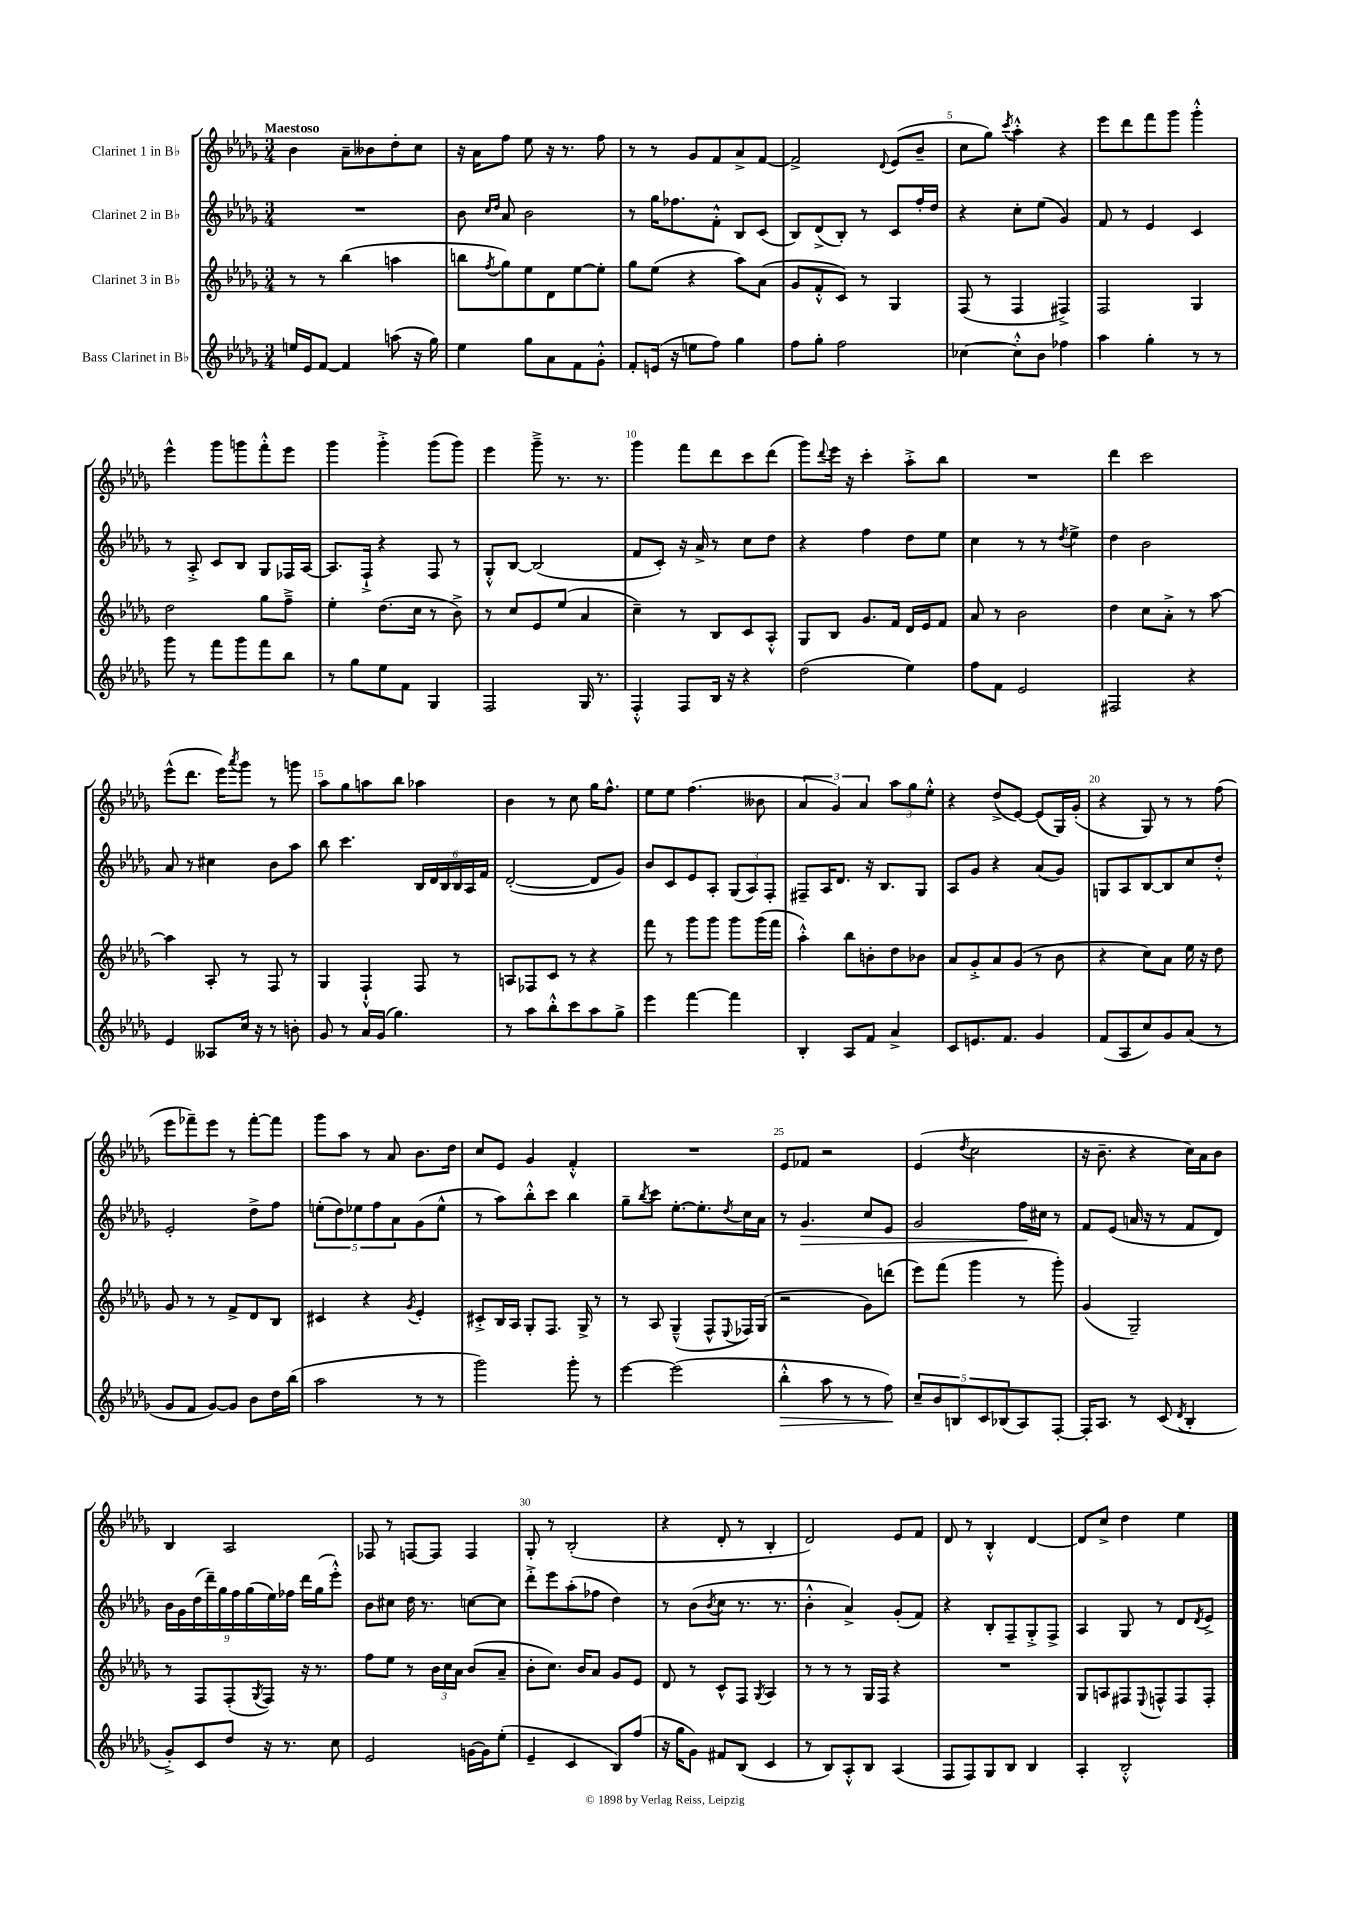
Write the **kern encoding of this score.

**kern	**dynam	**kern	**kern	**dynam	**kern
*part4	*part4	*part3	*part2	*part2	*part1
*staff4	*staff4	*staff3	*staff2	*staff2	*staff1
*I"Bass Clarinet in B♭	*	*I"Clarinet 3 in B♭	*I"Clarinet 2 in B♭	*	*I"Clarinet 1 in B♭
*clefG2	*	*clefG2	*clefG2	*	*clefG2
*k[b-e-a-d-g-]	*	*k[b-e-a-d-g-]	*k[b-e-a-d-g-]	*	*k[b-e-a-d-g-]
*M3/4	*	*M3/4	*M3/4	*	*M3/4
=1	=1	=1	=1	=1	=1
!	!	!	!	!	!LO:TX:a:B:t=Maestoso
16een/LL	.	8r	2.r	.	4b-\
16e-/J	.	.	.	.	.
[8f/J	.	8r	.	.	.
4f/]	.	(4bb-\	.	.	8a-~\L
.	.	.	.	.	8b--X\
(8aan\	.	4aan\	.	.	8dd-'\
16r	.	.	.	.	8cc\J
16gg-\)	.	.	.	.	.
=2	=2	=2	=2	=2	=2
4ee-\	.	8bbn\L	8b-\	.	16r
.	.	.	.	.	16a-\KL
.	.	.	16qqcc/LL	.	.
.	.	8qff/	16qqdd-/JJ	.	.
.	.	8gg-\)	8a-/	.	8ff\J
8gg-\L	.	8ee-\	2b-\	.	8ee-\
8a-\	.	8d-\	.	.	16r
.	.	.	.	.	8.r
8f\	.	[8ee-\	.	.	.
8g-'^^\J	.	8ee-'\J]	.	.	8ff\
=3	=3	=3	=3	=3	=3
8f'/L	.	8gg-\L	8r	.	8r
(16en/Jk	.	(8ee-\J	16gg-\KL	.	8r
16r	.	.	8.ff-X\	.	.
8een\L	.	4r	.	.	8g-/L
8ff\J)	.	.	8f'^^\J	.	8f/
4gg-\	.	8aa-\L)	8B-/L	.	8a-^/
.	.	(8a-\J	(8c/J	.	[8f/J
=4	=4	=4	=4	=4	=4
8ff\L	.	8g-/L	8B-/L)	.	2f^/]
8gg-'\J	.	8f'^^/	(8d-^/	.	.
2ff\	.	8c/J)	8B-'/J)	.	.
.	.	8r	8r	.	.
.	.	.	.	.	8qqd-/
.	.	4G-/	8c/L	.	(8e-/L
.	.	.	16ff'/L	.	8b-~/J
.	.	.	16dd-/JJ	.	.
=5	=5	=5	=5	=5	=5
[4cc-X\	.	(8F/	4r	.	8cc\L
.	.	8r	.	.	8gg-\J)
.	.	.	.	.	8qccc/
8cc-'^^\L]	.	4F/	8cc'\L	.	4aa-'^^\
8b-\J	.	.	(8ee-\J	.	.
4ff-X\	.	4F#X^/)	4g-/)	.	4r
=6	=6	=6	=6	=6	=6
4aa-\	.	2F/	8f/	.	8eee-\L
.	.	.	8r	.	8ddd-\
4gg-'\	.	.	4e-/	.	8fff\
.	.	.	.	.	8ggg-\J
8r	.	4G-/	4c/	.	4ggg-'^^\
8r	.	.	.	.	.
!!LO:LB:g=z
=7	=7	=7	=7	=7	=7
8ggg-\	.	2dd-\	8r	.	4eee-^^\
8r	.	.	8A-'^/	.	.
8fff\L	.	.	8c/L	.	8ggg-\L
8ggg-\	.	.	8B-/J	.	8gggn\
8fff\	.	8gg-\L	8G-/L	.	8fff'^^\
8bb-\J	.	8ff~^\J	16F-X/L	.	8eee-\J
.	.	.	[16A-/JJ	.	.
=8	=8	=8	=8	=8	=8
8r	.	4ee-'\	8.A-/L]	.	4ggg-\
8gg-\L	.	.	.	.	.
.	.	.	16F`^/Jk	.	.
8ee-\	.	(8.dd-\L	4r	.	4ggg-'^\
8f\J	.	.	.	.	.
.	.	16cc\Jk	.	.	.
4G-/	.	8r	8F/	.	(8ggg-\L
.	.	8b-^\)	8r	.	8ggg-\J)
=9	=9	=9	=9	=9	=9
2F/	.	8r	8G-'^^/L	.	4eee-\
.	.	8cc/L	[8B-/J	.	.
.	.	8e-/	(2B-/]	.	8ggg-~^\
.	.	(8ee-/J	.	.	8.r
16G-/	.	4a-/	.	.	.
8.r	.	.	.	.	8.r
=10	=10	=10	=10	=10	=10
4F'^^/	.	4cc~\)	8f/L	.	4ggg-\
.	.	.	8c'/J)	.	.
8F/L	.	8r	16r	.	8fff\L
.	.	.	16a-^/	.	.
16B-/Jk	.	8B-/L	8r	.	8ddd-\
16r	.	.	.	.	.
4r	.	8c/	8cc\L	.	8ccc\
.	.	8A-'^^/J	8dd-\J	.	(8ddd-\J
=11	=11	=11	=11	=11	=11
(2dd-\	.	8G-/L	4r	.	8ggg-\L)
.	.	.	.	.	8qqddd-/
.	.	8B-/J	.	.	16eee-\Jk
.	.	.	.	.	16r
.	.	8.g-/L	4ff\	.	4ccc'\
.	.	16f/Jk	.	.	.
4ee-\)	.	16d-/LL	8dd-\L	.	8aa-'^\L
.	.	16e-/J	.	.	.
.	.	8f/J	8ee-\J	.	8bb-\J
=12	=12	=12	=12	=12	=12
8ff\L	.	8a-/	4cc\	.	2.r
8f\J	.	8r	.	.	.
2e-/	.	2b-\	8r	.	.
.	.	.	8r	.	.
.	.	.	8qdd-/	.	.
.	.	.	4ee-^\	.	.
=13	=13	=13	=13	=13	=13
2F#X/	.	4dd-\	4dd-\	.	4ddd-\
.	.	8cc\L	2b-\	.	2ccc\
.	.	8a-'^\J	.	.	.
4r	.	8r	.	.	.
.	.	[8aa-\	.	.	.
!!LO:LB:g=z
=14	=14	=14	=14	=14	=14
4e-/	.	4aa-\]	8a-/	.	(8eee-^^\L
.	.	.	8r	.	8.ddd-\J
8A--X/L	.	8A-'/	4cc#X\	.	.
.	.	.	.	.	16eee-\KL)
.	.	.	.	.	8qaaa-/
16cc/Jk	.	8r	.	.	8ggg-\J
16r	.	.	.	.	.
8r	.	8F/	8b-\L	.	8r
8bn'\	.	8r	8aa-\J	.	8gggn\
=15	=15	=15	=15	=15	=15
8g-/	.	4G-/	8bb-\	.	8aa-\L
8r	.	.	4.ccc\	.	8gg-\
16a-/LL	.	4F`^^/	.	.	8aan\
(16g-/JJ	.	.	.	.	.
4.gg-\)	.	.	.	.	8bb-\J
.	.	8F/	24B-/LL	.	4aa-X\
.	.	.	24d-/	.	.
.	.	.	24B-/	.	.
.	.	8r	24B-/	.	.
.	.	.	24A-/	.	.
.	.	.	24f/JJ	.	.
=16	=16	=16	=16	=16	=16
8r	.	8An/L	([2d-'/	.	4b-\
8aa-\L	.	8F-X/	.	.	.
8bb-'^^\	.	8c/J	.	.	8r
8ccc\	.	8r	.	.	8cc\
8aa-\	.	4r	8d-/L]	.	16gg-\KL
.	.	.	.	.	8.ff^^\J
8gg-^\J	.	.	8g-/J)	.	.
=17	=17	=17	=17	=17	=17
4eee-\	.	8fff\	8b-/L	.	8ee-\L
.	.	8r	8c/	.	8ee-\J
[4fff\	.	8ggg-\L	8e-/	.	(4.ff\
.	.	8ggg-\J	8A-'/J	.	.
4fff\]	.	8ggg-\L	(12G-/L	.	.
.	.	.	12A-/)	.	.
.	.	(16ggg-\L	.	.	8b--X\
.	.	.	12F'/J	.	.
.	.	16fff\JJ	.	.	.
=18	=18	=18	=18	=18	=18
4B-'/	.	4aa-'^^\)	8F#X~/L	.	6a-/
.	.	.	16A-/K	.	.
.	.	.	.	.	6g-/)
.	.	.	8.d-/J	.	.
8A-/L	.	8bb-\L	.	.	.
.	.	.	.	.	6a-/
8f/J	.	8bn'\	16r	.	.
.	.	.	8.B-/L	.	.
4a-^/	.	8dd-\	.	.	12aa-\L
.	.	.	.	.	12gg-\
.	.	8b-X\J	8G-/J	.	.
.	.	.	.	.	12ee-'^^\J
=19	=19	=19	=19	=19	=19
8c/L	.	8a-/L	8A-/L	.	4r
8.en/	.	8g-'^/	8g-/J	.	.
.	.	8a-/	4r	.	(8dd-^/L
8.f/J	.	.	.	.	.
.	.	(8g-/J	.	.	[8e-/J)
4g-/	.	8r	(8a-/L	.	(8e-/L]
.	.	8b-\	8g-/J)	.	16G-/L)
.	.	.	.	.	(16g-'/JJ
=20	=20	=20	=20	=20	=20
(8f/L	.	4r	8Gn/L	.	4r
8A-/	.	.	8A-/	.	.
8cc/)	.	8cc\L)	[8B-/	.	8G-/)
8g-/	.	8a-\J	8B-/]	.	8r
(8a-/J	.	16ee-\	8cc/	.	8r
.	.	16r	.	.	.
8r	.	8dd-\	8dd-'^^/J	.	(8ff\
!!LO:LB:g=z
=21	=21	=21	=21	=21	=21
8g-/L	.	8g-/	2e-'/	.	8eee-\L
8f/J	.	8r	.	.	8fff-X~\)
[8g-/L)	.	8r	.	.	8eee-\J
8g-/J]	.	8f^/L	.	.	8r
8b-\L	.	8d-/	8dd-^\L	.	[8fff-'\L
16dd-\L	.	8B-/J	8ff\J	.	8fff-\J]
(16bb-\JJ	.	.	.	.	.
=22	=22	=22	=22	=22	=22
2aa-\	.	4c#X/	(10een'\L	.	8ggg-\L
.	.	.	10dd-\)	.	.
.	.	.	.	.	8aa-\J
.	.	.	10ee-X\	.	.
.	.	4r	.	.	8r
.	.	.	10ff\	.	.
.	.	.	.	.	8a-/
.	.	.	10a-\	.	.
.	.	8qg-/	.	.	.
8r	.	4e-'/	(8g-\	.	8.b-\L
8r	.	.	8ee-^^\J	.	.
.	.	.	.	.	16dd-\Jk
=23	=23	=23	=23	=23	=23
2ggg-\)	.	8c#X'^/L	8r	.	8cc/L
.	.	16B-/L	8aa-\L)	.	8e-/J
.	.	16A-/JJ	.	.	.
.	.	8G-'/L	8bb-'^^\	.	4g-/
.	.	8.F/J	8ccc\J	.	.
8ggg-'\	.	.	4bb-\	.	4f'^^/
.	.	16G-^/	.	.	.
8r	.	8r	.	.	.
=24	=24	=24	=24	=24	=24
[4eee-\	.	8r	8gg-~\L	.	2.r
.	.	.	8qbb-/	.	.
.	.	8A-/	8ccc\J	.	.
(2eee-\]	.	(4G-~^^/	[8.ee-'\L	.	.
.	.	.	8.ee-'\]	.	.
.	.	8F^^/L	.	.	.
.	.	8qqE-/	8qdd-/	.	.
.	.	16F-X/L)	16cc\L	.	.
.	.	(16G-/JJ	16a-\JJ	.	.
=25	=25	=25	=25	=25	=25
!	!LO:HP:b	!	!	!	!
4bb-'^^\	>	2r	8r	.	8e-/L
!	!	!	!	!LO:HP:b	!
.	.	.	4.g-/	>	8f-X/J
8aa-\	.	.	.	.	2r
8r	.	.	.	.	.
8r	.	8g-\L)	8cc/L	.	.
8ff\)	.	(8dddn\J	8e-/J	.	.
.	]	.	.	.	.
=26	=26	=26	=26	=26	=26
10cc~/L	.	8eee-\L)	2g-/	.	(4e-/
10b-/	.	.	.	.	.
.	.	(8fff\J	.	.	.
10Bn/	.	.	.	.	.
.	.	.	.	.	8qdd-/
.	.	4ggg-\	.	.	2cc\
10c/	.	.	.	.	.
(10B-X/	.	.	.	.	.
8A-/)	.	8r	16ff\LL	.	.
.	.	.	16cc#X\JJ	]	.
[8F'/J	.	8ggg-'\)	8r	.	.
=27	=27	=27	=27	=27	=27
16F'/KL]	.	(4g-/	8f/L	.	16r
8.A-/J	.	.	.	.	8.b-~\
.	.	.	(8e-/J	.	.
8r	.	2G-~/)	16an/	.	4r
.	.	.	16r	.	.
(8c/	.	.	8r	.	.
8qd-/	.	.	.	.	.
4B-'/	.	.	8f/L	.	16cc\LL)
.	.	.	.	.	16a-\J
.	.	.	8d-/J)	.	8b-\J
!!LO:LB:g=z
=28	=28	=28	=28	=28	=28
8g-'^/L)	.	8r	18b-\LL	.	4B-/
.	.	.	18g-\	.	.
.	.	.	(18dd-\	.	.
8c/	.	8F/L	.	.	.
.	.	.	18ddd-~\)	.	.
.	.	.	18gg-\	.	.
8dd-/J	.	(8F'/	.	.	2A-/
.	.	.	18ff\	.	.
.	.	.	(18gg-\	.	.
.	.	8qG-/	.	.	.
16r	.	8F/J)	.	.	.
.	.	.	18ee-\)	.	.
8.r	.	.	.	.	.
.	.	.	18ff-X\JJ	.	.
.	.	16r	16ddd-\LL	.	.
.	.	8.r	(16gg-\J	.	.
8cc\	.	.	8eee-'^^\J)	.	.
=29	=29	=29	=29	=29	=29
2e-/	.	8ff\L	8b-\L	.	8F-X/
.	.	8ee-\J	8cc#X\J	.	8r
.	.	8r	16dd-\	.	[8Fn/L
.	.	.	8.r	.	.
.	.	24b-\LL	.	.	8F/J]
.	.	24cc\	.	.	.
.	.	24a-\JJ	.	.	.
[16gn\LL	.	(8b-/L	[8ccn\L	.	4F/
16g\J]	.	.	.	.	.
(8ee-'\J	.	8a-~/J	8cc\J]	.	.
=30	=30	=30	=30	=30	=30
4e-~/	.	8b-'\L	8ddd-'^\L	.	8G-'/
.	.	8.cc\J)	8eee-\	.	8r
4c/	.	.	(8aa-'\	.	(2B-'/
.	.	16b-/KL	.	.	.
.	.	8a-/J	8ff-X\J	.	.
8B-/L)	.	8g-/L	4dd-\)	.	.
(8ff/J	.	8e-/J	.	.	.
=31	=31	=31	=31	=31	=31
16r	.	8d-/	8r	.	4r
16gg-\KL	.	.	.	.	.
8g-\J)	.	8r	(8b-\L	.	.
.	.	.	8qb-/	.	.
8f#X/L	.	8c^^/L	8cc\J	.	8d-'/
(8B-/J	.	8F/J	8.r	.	8r
.	.	8qG-/	.	.	.
4c/	.	4A-/	.	.	4B-'/
.	.	.	8.r	.	.
=32	=32	=32	=32	=32	=32
8r	.	8r	4b-'^^\	.	2d-/)
8B-/L)	.	8r	.	.	.
8A-'^^/	.	8r	4a-^/)	.	.
8B-/J	.	16G-/LL	.	.	.
.	.	16F/JJ	.	.	.
(4A-/	.	4r	(8g-'/L	.	8e-/L
.	.	.	8f/J)	.	8f/J
=33	=33	=33	=33	=33	=33
8F/L	.	2.r	4r	.	8d-/
8F/)	.	.	.	.	8r
8G-/	.	.	8B-'/L	.	4B-'^^/
8B-/J	.	.	8F~/	.	.
4B-/	.	.	8G-'^/	.	[4d-/
.	.	.	8F^/J	.	.
=34	=34	=34	=34	=34	=34
4A-'/	.	8G-/L	4A-/	.	8d-/L]
.	.	8An/	.	.	8cc^/J
2B-'^^/	.	8F#X/	8G-/	.	4dd-\
.	.	8qqE-/	.	.	.
.	.	8Fn^^/	8r	.	.
.	.	8F/	8d-/L	.	4ee-\
.	.	.	8qd-/	.	.
.	.	8F'/J	8e-^/J	.	.
==	==	==	==	==	==
*-	*-	*-	*-	*-	*-
